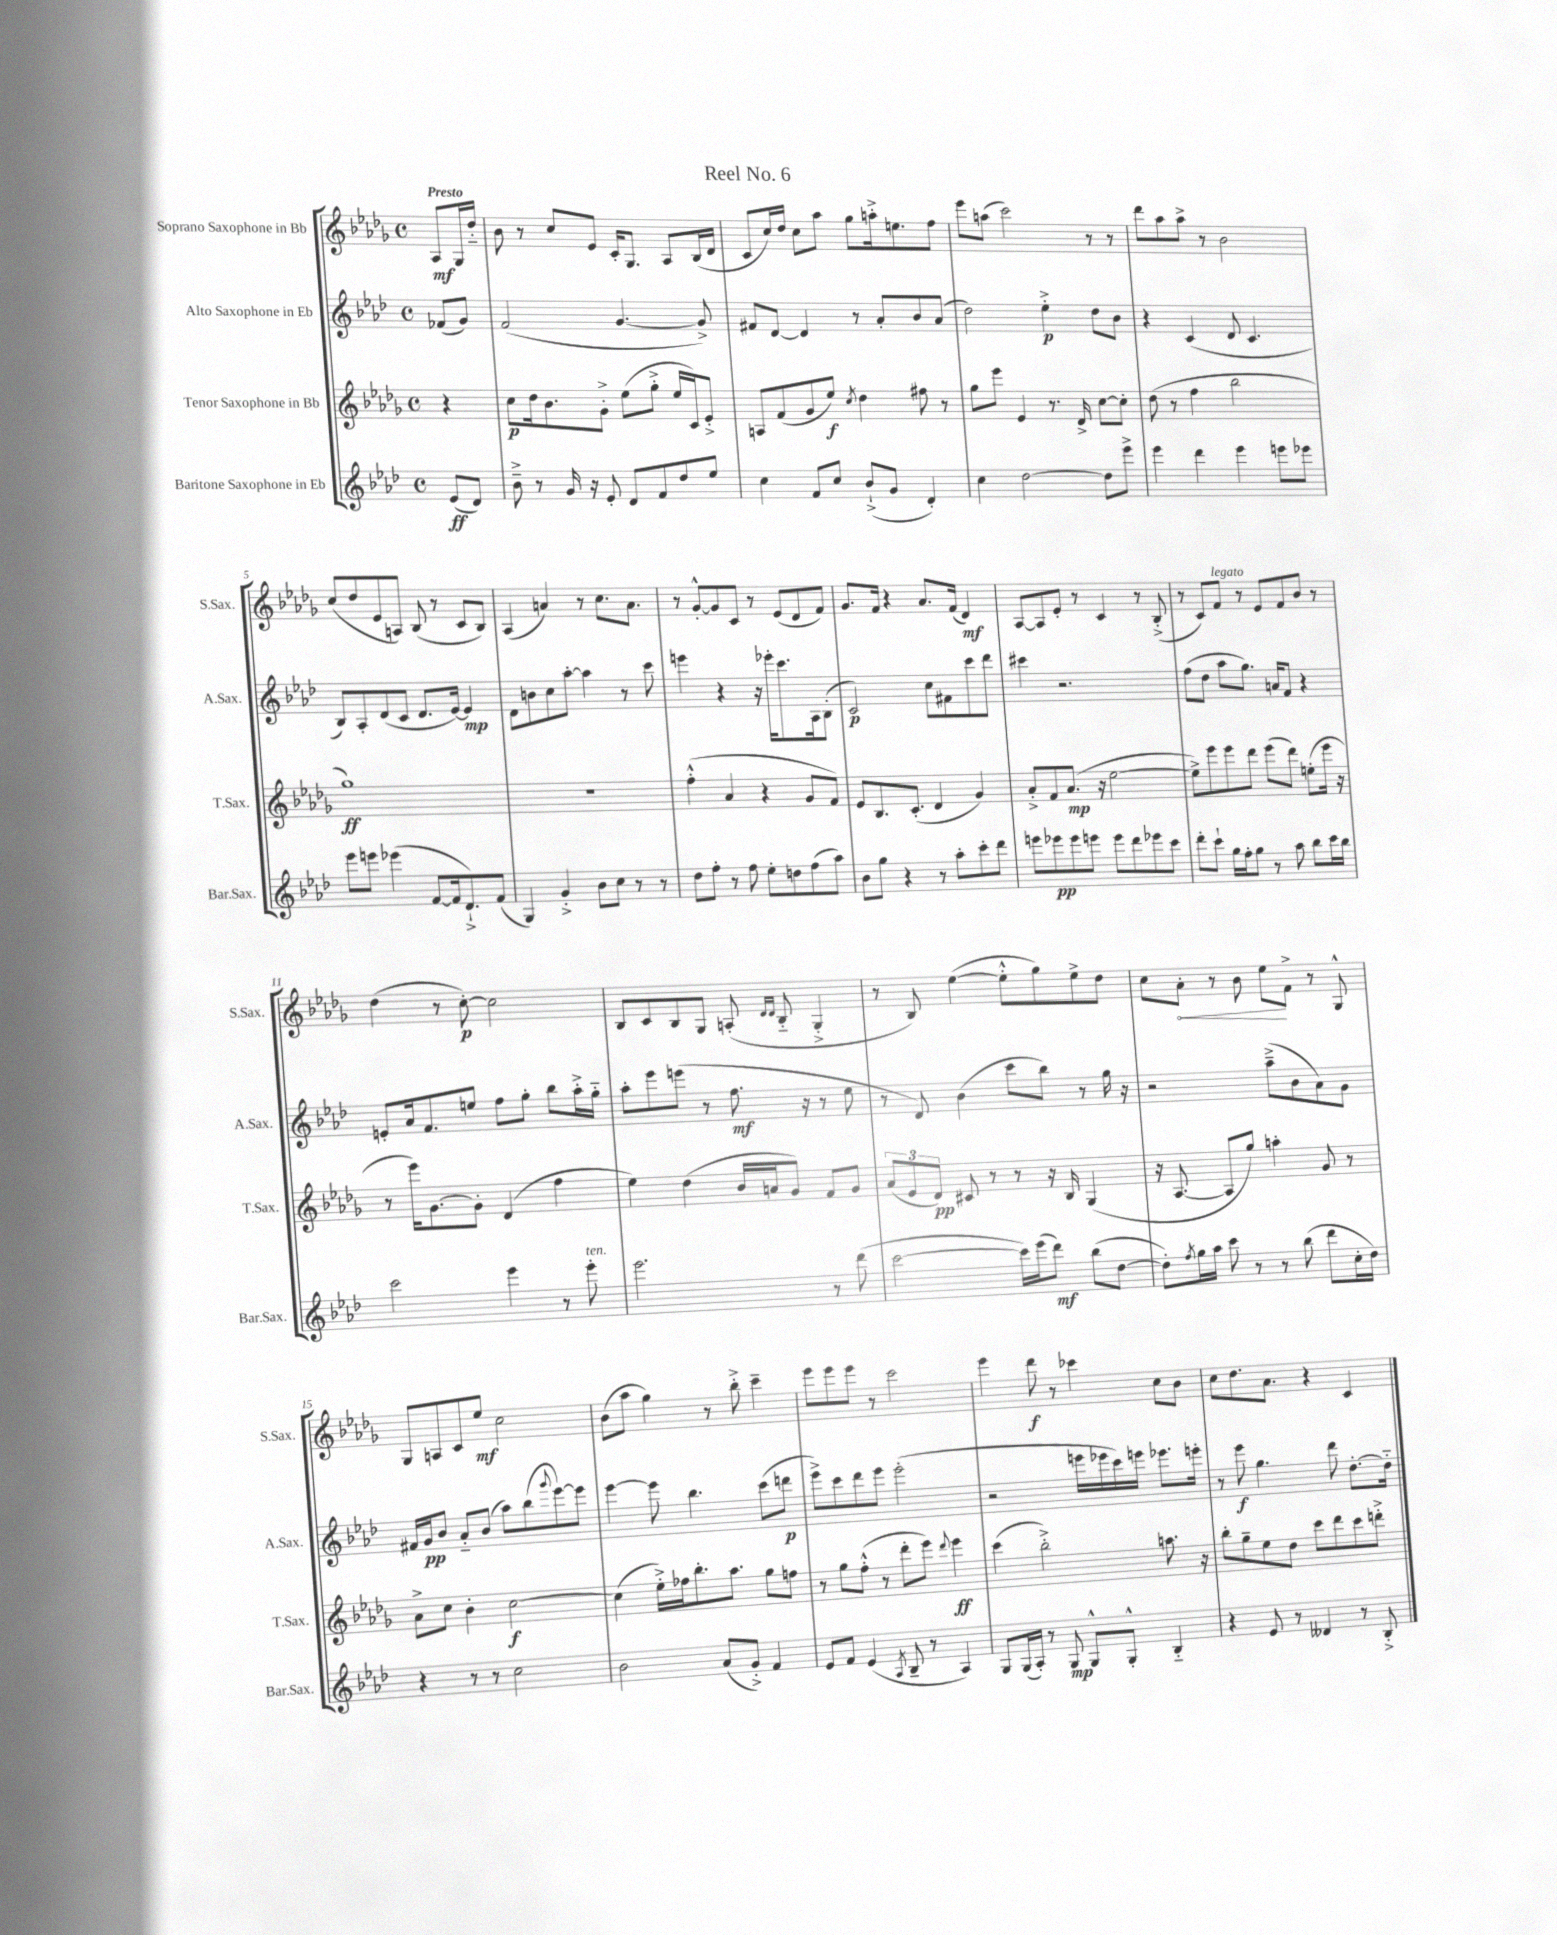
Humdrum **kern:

**kern	**kern	**kern	**kern
*staff4	*staff3	*staff2	*staff1
*clefG2	*clefG2	*clefG2	*clefG2
*k[b-e-a-d-]	*k[b-e-a-d-g-]	*k[b-e-a-d-]	*k[b-e-a-d-g-]
*M4/4	*M4/4	*M4/4	*M4/4
*met(c)	*met(c)	*met(c)	*met(c)
(8e-/L	4r	(8f-/L	8A-/L
8d-/J)	.	8g/J)	16G-/L
.	.	.	16dd-'~/JJ
=	=	=	=
8b-~^\	8cc\L	(2f/	8b-\
8r	16dd-\k	.	8r
.	8.b-\	.	.
16g/	.	.	8cc/L
16r	.	.	.
8e-'/	8g-'^\J	.	8e-/J
8d-/L	(8ee-\L	[4.g/	16c'/LK
.	.	.	8.G-/J
8f/	8gg-'^\J	.	.
8dd-/	16ee-/LL	.	8A-/L
.	16c/J)	.	.
8ee-/J	8e-'^/J	8g^/])	(16B-/L
.	.	.	16d-/JJ
=	=	=	=
4cc\	8A/L	8f#/L	8c/L
.	(8f/	[8d-/J	16cc/L)
.	.	.	16dd-/JJ
8f/L	8g-/	4d-/]	8cc\L
8cc/J	8ee-/J)	.	8aa-\J
.	8qcc/	.	.
(8b-`^/L	4dd-\	8r	8gg-\L
8g/J	.	8a-'/L	16aa'^\k
.	.	.	8.ee\
4d-'/)	8ff#\	8b-/	.
.	8r	(8a-/J	8ff\J
=	=	=	=
4cc\	8gg-\L	2dd-\)	8eee-\L
.	8eee-\J	.	(8aa\J
[2dd-\	4e-/	.	2ccc\)
.	8.r	4ee-'^\	.
.	16d-^/	.	.
8dd-\]L	[8cc\L	8dd-\L	8r
8eee-^\J	8cc'\]J	8b-\J	8r
=	=	=	=
4eee-\	(8dd-\	4r	8ddd-\L
.	8r	.	8aa-\
4ddd-\	4ff\	(4c/	8aa-^\J
.	.	.	8r
4eee-\	2bb-\	8d-/	2b-\
.	.	4.c/	.
8eee\L	.	.	.
8eee-\J	.	.	.
=	=	=	=
8eee-\L	1gg-)	8B-/L)	(8cc/L
8eee\J	.	8A-'/	8dd-/
(4eee-\	.	(8d-/	8e-/
.	.	8c/J	8A/J)
[8f/L	.	8.d-/L	(8B-/
16f/]k	.	.	8r
8.d-`^/)	.	[16e-/Jk)	.
.	.	4e-/]	8c/L
(8f/J	.	.	8B-/J)
=	=	=	=
4G/)	1r	8d-\L	(4A-/
.	.	8b\	.
4g'^/	.	8cc\	4a/)
.	.	[8aa-'\J	.
8b-\L	.	4aa-\]	8r
8cc\J	.	.	8.cc\L
8r	.	8r	.
.	.	.	8.a\J
8r	.	8ccc\	.
=	=	=	=
8dd-\L	(4ff'^^\	4eee\	8r
8ff'\J	.	.	[8g-'^^/L
8r	4a-/	4r	8g-/]
8ff\	.	.	8c/J
8ee-'\L	4r	16r	8r
.	.	16eee-'\LK	.
8dd\	.	8.ccc\	(8e-/L
(8ff\	8g-/L	.	8d-/
.	.	16A-\k	.
8aa-\J)	8f/J)	(8B-'\J	8f/J)
=	=	=	=
8b-\L	8e-/L	2c/)	8.g-/L
8gg\J	8.B-/	.	.
.	.	.	16f/Jk
4r	.	.	4r
.	(8.c'/J	.	.
8r	4d-/	8cc\L	8.a-/L
8aa-'\L	.	8f#\	.
.	.	.	(16f/Jk
8ccc'\	4g-/)	8ccc\	4d-/)
8ddd-\J	.	8ddd-\J	.
=	=	=	=
8eee\L	8a-'^/L	4ccc#\	[8A-/L
8eee-\	8f/	.	8A-/]
8eee-\	(8.a-/J	2.r	8e-'/J
8eee\J	.	.	8r
.	16r	.	.
8eee\L	[2ee-\	.	4c/
8ddd-\	.	.	.
8eee-\	.	.	8r
8ccc\J	.	.	(8B-'^/
=	=	=	=
8ddd-'\L	8ee-^\]L)	(8ff\L	8r
8ccc`\J	8eee-\	8dd-\J	8c/L)
16gg\LL	8eee-\	8aa-\L	8f/J
16ff'\J	.	.	.
8gg\J	8ddd-\J	8.gg\J)	8r
8r	(8eee-\L	.	8e-/L
.	.	16a/LK	.
8aa-\	8ddd-\J)	8f/J	8f/
8bb-\L	(8ee'\L	4r	8b-/J
16ccc\L	16eee-\Jk	.	8r
16bb-\JJ	16r	.	.
=	=	=	=
2ccc\	8r	8e'/L	(4dd-\
.	16eee-\LK)	16a-/k	.
.	[8.g-\	8.f/	.
.	.	.	8r
.	8g-'\]J	8ee/J	[8cc'\)
4eee-\	(4d-/	8ff\L	2cc\]
.	.	8gg'\J	.
8r	4ff\	8bb-\L	.
8eee-'\	.	16aa-'^\L	.
.	.	16gg'~\JJ	.
=	=	=	=
2.eee-\	4ee-\)	8aa-'\L	8B-/L
.	.	8eee-\	8c/
.	(4dd-\	(8eee\J	8B-/
.	.	8r	8G-/J
.	16b-/LL	8.ff\	(8A'/
.	16a/J	.	.
.	.	.	16qqd-/LL
.	.	.	16qqd-/JJ
.	8g-/J)	.	8B-'~/
.	.	16r	.
8r	8f/L	8r	4G-'^/
(8ddd-\	8g-/J	8ee-\	.
=	=	=	=
[2ccc\	(12a-/L	8r	8r
.	12e-/	.	.
.	.	8d-/)	8B-/)
.	12d-/J)	.	.
.	8c#/	(4b-\	([4ee-\
.	8r	.	.
16ccc\]LL)	8r	8ccc\L	8ee-'^^\]L
(16eee-\J	.	.	.
8ddd-\J)	16r	8bb-\J)	8gg-\)
.	16B-/	.	.
(8bb-\L	(4G-/	8r	8ee-^\
[8dd-\J	.	16gg\	8dd-\J
.	.	16r	.
=	=	=	=
8dd-'\]L)	16r	2r	8cc\L
.	[8.A-/	.	.
8qff/	.	.	.
16gg\L	.	.	8a-'\J
16aa-\JJ	.	.	.
8ccc\	8A-/]L	.	8r
8r	8gg-/J)	.	8b-\
8r	4aa'\	(8aa-~^\L	8ee-\L
(8bb-\	.	8b-\	8f^\J
8ddd-\L	8g-/	8a-\)	8r
16cc'\L	8r	8g\J	8G-^^/
16dd-\JJ)	.	.	.
=	=	=	=
4r	8a-^\L	16f#/LL	8G-/L
.	.	16g/J	.
.	8cc\J	8b-/J	8A/
8r	4b-'\	8a-'~/L	8c/
8r	.	(8b-/J	8ee-/J
2cc\	[2cc\	8aa-\L)	2cc\
.	.	(8bb-\	.
.	.	8qqggg/	.
.	.	[8eee-\)	.
.	.	8eee-\]J	.
=	=	=	=
2b-\	(4cc\]	[4eee-\	(8b-\L
.	.	.	8aa-\J
.	16ee-'^\LL)	8eee-\]	4gg-\)
.	16ff-\J	.	.
.	8.bb-'\	4.bb-\	.
(8a-/L	.	.	8r
.	8.aa-\J	.	.
8g'^/J)	.	.	8bb-'^\
4f/	8gg-\L	(8ccc\L	4ccc~\
.	8ff\J	8ddd\J	.
=	=	=	=
8e-/L	8r	8eee-^\L)	8eee-\L
8f/J	8gg-\L	8ccc\	8eee-\
(4e-/	(8ff'^^\J	8ddd-\	8eee-\J
.	8r	8eee-\J	8r
8qA-/	.	.	.
8B-~/	8ddd-'\L	(2eee-'\	2ccc\
8r	8eee-\J)	.	.
.	8qqddd-/	.	.
4A-/)	4eee-\	.	.
=	=	=	=
8G/L	(4ccc\	2r	4eee-\
(16G/L	.	.	.
16A-'/JJ)	.	.	.
8r	2bb-'^\)	.	8ddd-\
8G/	.	.	8r
8G^^/L	.	16eee\LL	4ccc-\
.	.	16eee-\	.
8G'^^/J	.	16ccc\)	.
.	.	16eee\JJ	.
4B-'~/	8.aa\	8.eee-\L	8cc\L
.	.	.	8b-\J
.	16r	16eee'\Jk	.
=	=	=	=
4r	8bb-'\L	8r	8cc\L
.	8gg-~\	8eee-\	8.dd-\
8e-/	8ee-\	4.gg\	.
.	.	.	8.a-\J
8r	8dd-\J	.	.
4d--/	8ccc\L	.	4r
.	8ddd-\	8ddd-\	.
8r	8ccc\	[8.dd-'\L	4c/
8B-'^/	8ddd'^\J	.	.
.	.	16dd-'~\]Jk	.
==	==	==	==
*-	*-	*-	*-
